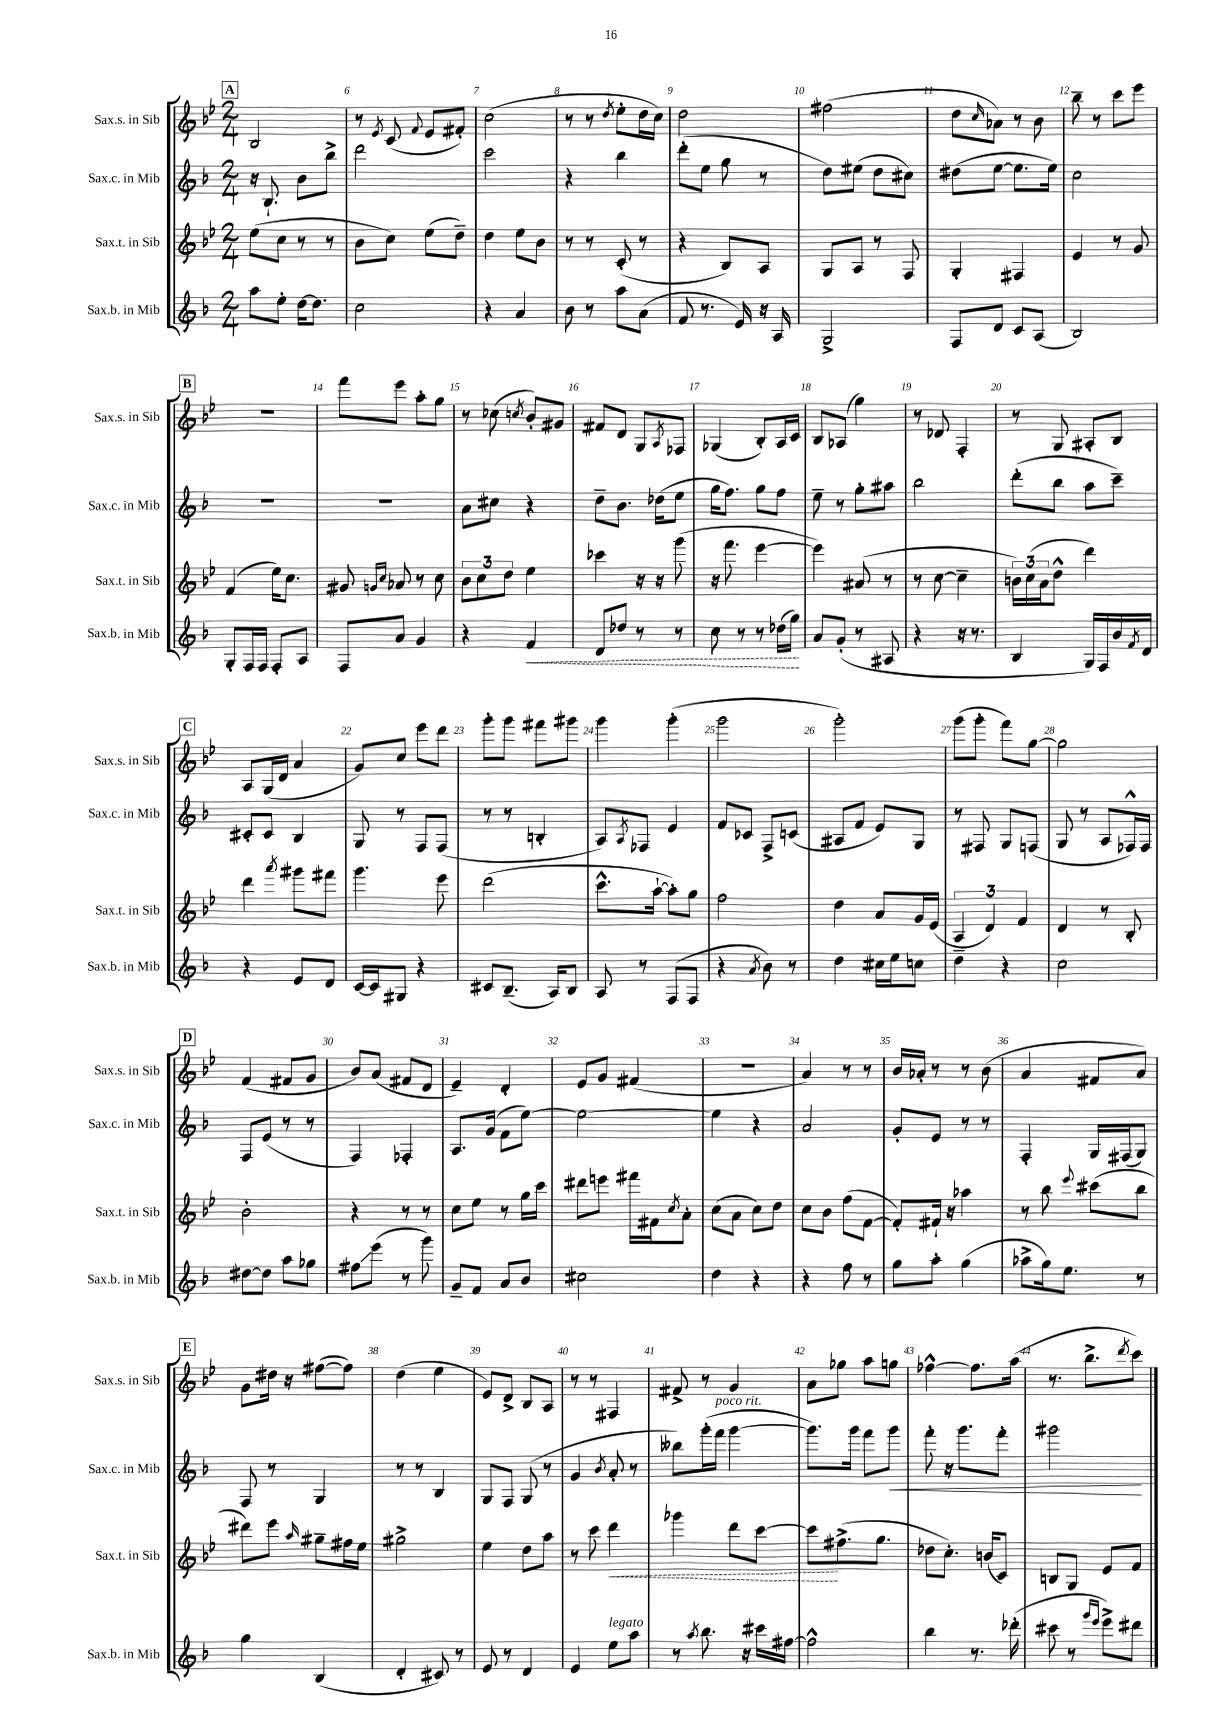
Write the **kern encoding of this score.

**kern	**kern	**kern	**kern
*staff4	*staff3	*staff2	*staff1
*clefG2	*clefG2	*clefG2	*clefG2
*k[b-]	*k[b-e-]	*k[b-]	*k[b-e-]
*M2/4	*M2/4	*M2/4	*M2/4
8aa	(8ee-	16r	2B-
.	.	8.B-`	.
8ee'	8cc	.	.
[16dd	8r	8b-	.
8.dd]	.	.	.
.	8r	8bb-^	.
=	=	=	=
2cc	8b-	2ddd	8r
.	.	.	8qe-
.	8cc)	.	(8c
.	.	.	8qqf
.	(8ee-	.	8e-
.	8dd~)	.	8f#')
=	=	=	=
4r	4dd	2ccc	(2cc
4a	8ee-	.	.
.	8b-	.	.
=	=	=	=
8b-	8r	4r	8r
8r	8r	.	8r
.	.	.	8qdd
8aa	(8c'	4bb-	8ee-'
(8a	8r	.	16dd
.	.	.	16cc)
=	=	=	=
8f	4r	(8ddd'	2dd
8.r	.	8ee	.
.	8B-)	8gg	.
16e)	.	.	.
16r	8A	8r	.
16A	.	.	.
=	=	=	=
2G^	8G	8dd)	(2ff#
.	8A	(8ee#	.
.	8r	8dd	.
.	8F	8cc#)	.
=	=	=	=
8F	4G'	(8dd#	8dd
.	.	.	16qqcc
8d	.	[8ee	8a-)
8c	4F#	8.ee]	8r
(8A	.	.	8b-
.	.	16ee)	.
=	=	=	=
2B-)	4e-	2cc	8bb-~
.	.	.	8r
.	8r	.	8ccc
.	8g	.	8eee-
=	=	=	=
8G'	(4f	2r	2r
16F	.	.	.
16F	.	.	.
8F'	16ee-)	.	.
.	8.cc	.	.
8A	.	.	.
=	=	=	=
8F	8g#	2r	8fff
.	16qqg	.	.
.	16qqcc	.	.
8a	8a-	.	8eee-
4g	8r	.	8aa'
.	8cc	.	8gg
=	=	=	=
4r	12b-	8a	8r
.	12cc	.	.
.	.	8cc#	(8cc-
.	12dd	.	.
.	.	.	8qcc
4f	4ee-	4r	8b-')
.	.	.	8g#
=	=	=	=
8d	4ccc-	8dd~	8f#
8dd-	.	8.b-	8d
8r	16r	.	8G
.	16r	(16dd-	.
.	.	.	8qA
8r	(8ggg	8ee	8F-
=	=	=	=
8cc	16r	16gg	(4G-
.	8.fff	8.ff)	.
8r	.	.	.
8r	[4eee-	8gg	8B-')
(16dd-	.	8ff	16A
16gg)	.	.	16c
=	=	=	=
8a	4eee-])	8ee~	8B-
(8g'	.	8r	(8A-
8r	(8a#	8gg'	4gg)
8A#	8r	8aa#	.
=	=	=	=
4r	8r	2bb-	8r
.	[8cc	.	8d-
16r	4cc~]	.	4F'
8.r	.	.	.
=	=	=	=
4B-	24b)	(8ddd'	8r
.	(24cc	.	.
.	24a	.	.
.	8dd^^	8bb-	8G
16G)	4ddd)	8aa	8A#'
16F	.	.	.
16b-	.	8ccc~)	8B-
8qf	.	.	.
16d	.	.	.
=	=	=	=
4r	4ddd	8c#'	8A
.	.	8c#	(16G
.	.	.	16d
.	8qaaa	.	.
8e	8ggg#	4B-	4a
8d	8fff#	.	.
=	=	=	=
[16c	4.ggg	8G	8g)
16c]	.	.	.
8G#	.	8r	8cc
4r	.	8F	8eee-
.	8eee-	(8F	8ddd
=	=	=	=
8c#	(2ddd	8r	8ggg'
(8.B-~	.	8r	8ggg
.	.	4B'	8fff#
16A)	.	.	.
8B-	.	.	8ggg#
=	=	=	=
8A	8.ccc^^	8A)	4ggg
.	.	8qA	.
8r	.	8F-	.
.	[16aa`	.	.
(8F	8aa'])	4e	(4ggg'
8F	8gg	.	.
=	=	=	=
4r	2ff	8f	2ggg
.	.	8c-	.
8qa	.	.	.
8b-)	.	8F^	.
8r	.	(8c	.
=	=	=	=
4dd	4dd	8A#	2ggg')
.	.	8f	.
16cc#	8a	8e)	.
16ee	.	.	.
8cc	16g	8G	.
.	(16e-	.	.
=	=	=	=
4dd~	6A	8r	(8ggg
.	.	8F#	8ggg'
.	6d)	.	.
4r	.	8G	8fff)
.	6f	.	.
.	.	(8F	[8gg
=	=	=	=
2cc	4d	8G	2gg]
.	.	8r	.
.	8r	8A	.
.	8B-'	16F-^^)	.
.	.	16F-	.
=	=	=	=
[8dd#	2b-'	8F	(4f
8dd#]	.	(8e	.
8aa	.	8r	8f#
8gg-	.	8r	8g
=	=	=	=
8ff#	4r	4F)	8b-)
(8eee	.	.	(8a
8r	8r	4F-'	8f#
8ggg)	8r	.	8d
=	=	=	=
8g~	8cc	8.A	4e-~)
8f	8ee-	.	.
.	.	(16g	.
8a	8r	8f	4d'
8b-	16gg	[8ee)	.
.	16ccc	.	.
=	=	=	=
2cc#	8ddd#	2ee_	8e-
.	8eee	.	8g
.	16fff#	.	(4f#
.	16f#	.	.
.	8qcc	.	.
.	8a'	.	.
=	=	=	=
4dd	(8cc	4ee]	2r
.	8a	.	.
4r	8cc)	4r	.
.	8dd	.	.
=	=	=	=
4r	8cc	2a	4a)
.	8b-	.	.
8ff	(8ff	.	8r
8r	[8f	.	8r
=	=	=	=
8gg	8f'])	8g'	16b-
.	.	.	16a-'
8aa'	16f#`	8e	8r
.	16r	.	.
(4gg	4aa-	8r	8r
.	.	8r	(8b-
=	=	=	=
8aa-^	8r	4F'	4a
16gg)	8bb-	.	.
8.ee	.	.	.
.	8qqeee-	.	.
.	(8ccc#	16G	8f#
.	.	(16F#	.
8r	8bb-	8G)	8a)
=	=	=	=
4gg	8ddd#)	8F	8g
.	8eee-	8r	16dd#
.	.	.	16r
.	16qqaa	.	.
(4B-	8gg#~	4G	([8ff#
.	16ff#	.	8ff#])
.	16ee-	.	.
=	=	=	=
4d'	2gg#^	8r	(4dd
.	.	8r	.
8c#)	.	4B-	4ee-
8r	.	.	.
=	=	=	=
8e	4ee-	8G	8e-)
8r	.	8F	8d^
4d	8dd	(8G	8B-
.	8aa	8r	8A
=	=	=	=
4e	8r	4g	8r
.	8ccc	.	8r
.	.	8qb-	.
8ee	4ddd	8a'	4F#
8aa	.	8r	.
=	=	=	=
8r	4ggg-	8bb--)	8f#^
8qaa	.	.	.
8.bb-	.	(16ggg'	8r
.	.	16fff	.
.	8ddd	[4ggg	4g
16r	.	.	.
16ccc#	[8ccc	.	.
[16ff#	.	.	.
=	=	=	=
2ff#^^]	8ccc]	8.ggg])	8a
.	(8.ff#^	.	8gg-
.	.	16ggg	.
.	.	8fff	8aa
.	8.gg	.	.
.	.	8ggg	8gg
=	=	=	=
4bb-	8dd-	8fff'	[4ff-^^
.	8.cc')	16r	.
.	.	8.ggg	.
8.r	.	.	8.ff-]
.	(16b	.	.
.	8c)	8fff'	.
(16ddd-'	.	.	(16aa
=	=	=	=
8ccc#	8B	2ggg#	8.r
8r	8G	.	.
.	.	.	8.bb-^
16qqggg	.	.	.
16qqeee	.	.	.
8eee^)	8e-	.	.
.	.	.	8qddd
8ddd#	8f	.	8ccc)
==	==	==	==
*-	*-	*-	*-
